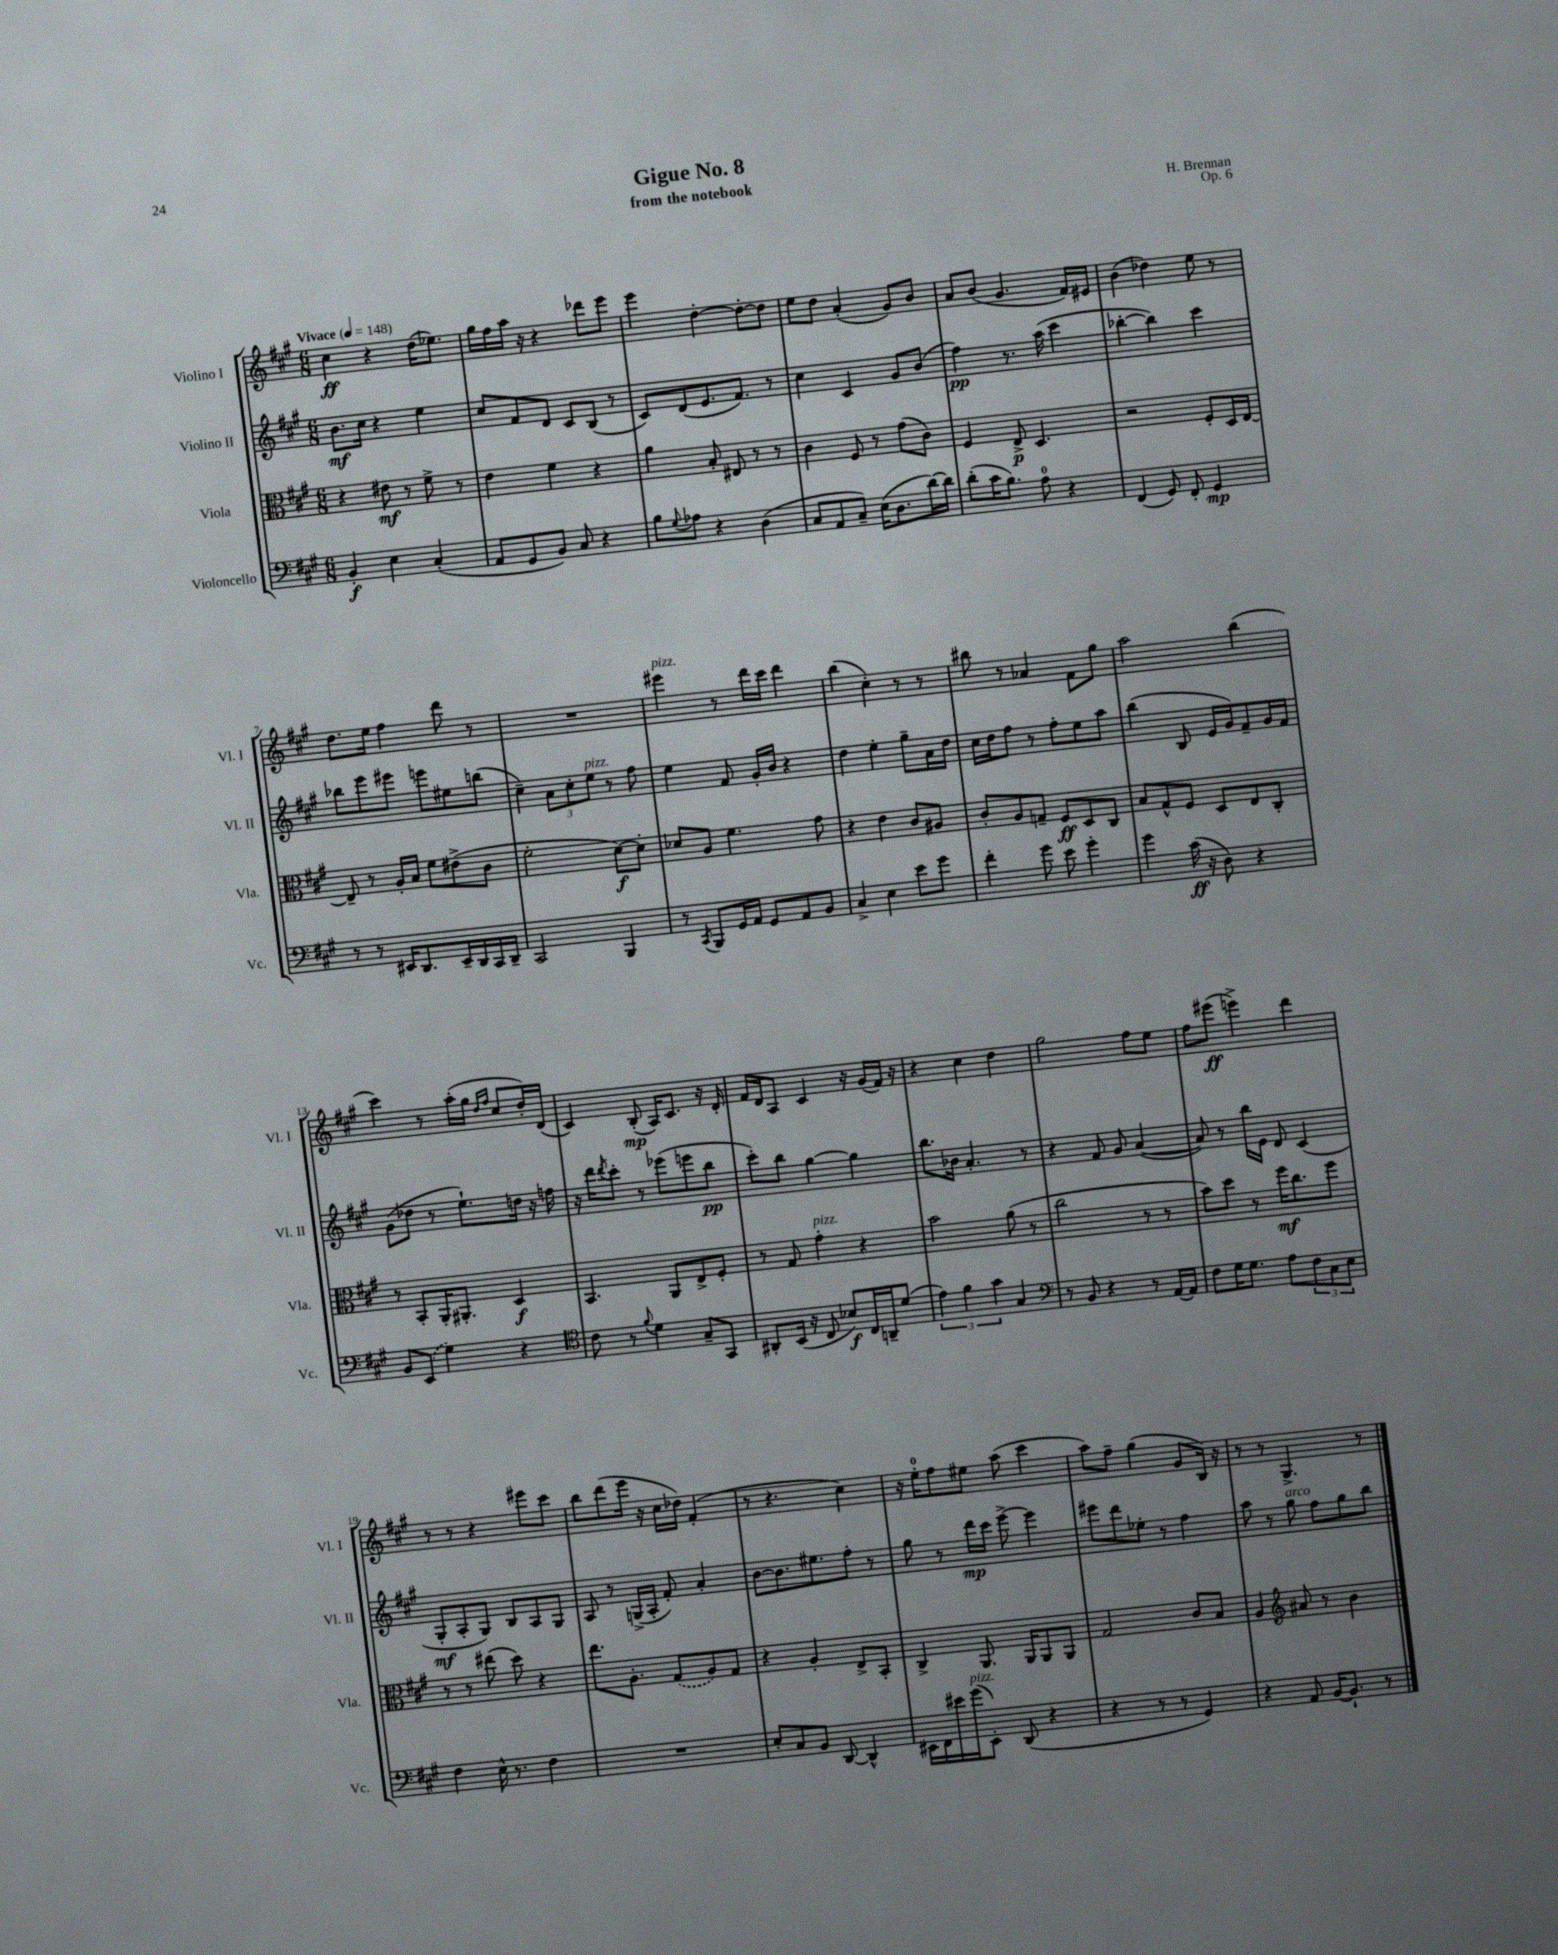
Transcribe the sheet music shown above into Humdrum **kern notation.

**kern	**kern	**kern	**kern
*staff4	*staff3	*staff2	*staff1
*clefF4	*clefC3	*clefG2	*clefG2
*k[f#c#g#]	*k[f#c#g#]	*k[f#c#g#]	*k[f#c#g#]
*M6/8	*M6/8	*M6/8	*M6/8
*MM148	*MM148	*MM148	*MM148
4BB'/	4r	8.b\L	4cc#\
.	.	16cc#\Jk	.
4E\	8e#\	4r	4r
.	8r	.	.
(4C#'/	8f#^\	4ee\	(16dd\LK
.	.	.	8.ee-\J)
.	8r	.	.
=	=	=	=
8AA/L	4e\	8cc#/L	16gg#\LL
.	.	.	16ff#\
8GG#/	.	8f#/	16aa\JJ
.	.	.	16r
8BB/J)	4f#\	8d/J	4r
8C#/	.	8c#/L	.
4r	4r	(8B/J	8ddd-\L
.	.	8r	8eee\J
=	=	=	=
8B\L	4a\	8c#/L)	4eee\
8qqG#/	.	.	.
8A-\J	.	(8d/	.
4r	8B'/	8.e/	[4dd'\
.	8E#/	.	.
.	.	8.f#/J)	.
(4D\	8r	.	8dd'\_L
.	8r	8r	8dd\]J
=	=	=	=
8C#/L	4c#\	4cc#\	8ee\L
8AA/	.	.	8dd\J
8C#~/J)	8F#/	4c#/	(4a'/
(16E\LK	8r	.	.
8.D\	.	.	.
.	(8g#\L	8g#/L	8g#/L)
[16d\L)	8c#\J)	(8b/J	8b/J
16d\]JJ	.	.	.
=	=	=	=
(8d'\L	4F#/	4ff#\)	8a/L
16c#\K	.	.	(8b/J
8.B\J)	.	.	.
.	8E^/	8.r	4.g#/
8A\	4.D/	.	.
.	.	(16aa\	.
4r	.	4ccc#\	.
.	.	.	16f#/LL)
.	.	.	16e#/JJ
=	=	=	=
(4FF#/	2r	[4bb-'\	(4b\
8GG#/)	.	4bb-\])	4dd-\)
8FF#'/	.	.	.
4GG#/	8F#'/L	4ccc#\	8ee\
.	16D/L	.	8r
.	[16E/JJ	.	.
=	=	=	=
8r	8E~/]	8bb-\L	8.dd\L
8r	8r	8eee\	.
.	.	.	16ee\Jk
16EE#/LK	16A'/LL	8eee#\J	4ff#\
8.DD/	16B/JJ	.	.
.	8f#\L	8eee\L	.
16EE#~/L	(8e#^\	8ee#\	8ddd\
16DD/	.	.	.
16CC#/	8c#\J	(8bb\J	8r
16DD~/JJ	.	.	.
=	=	=	=
2CC#/	2f#'\	4cc#~\)	2.r
.	.	12a\L	.
.	.	12cc#'\	.
.	.	12ee\J	.
4BBB/	[8d\L)	8r	.
.	8d'\]J	8ff#\	.
=	=	=	=
8r	8d-/L	4ee\	4eee#\
8qCC#/	.	.	.
8BBB/L	8A/J	.	.
16GG#/L	4.f#\	8f#/	8r
16AA/JJ	.	.	.
8GG#/L	.	16g#'/LL	16ddd\LL
.	.	16b/JJ	16ccc#\JJ
8AA/	.	4r	4ddd\
8BB/J	8g#\	.	.
=	=	=	=
4C#^/	4r	4dd\	(4bb\
4E\	4e\	4ee'\	4cc#'\)
8e\L	8c#/L	8gg#~\L	8r
8g#\J	8A#/J	16a\L	8r
.	.	16dd\JJ	.
=	=	=	=
4f#'\	8c#'/L	16cc#\LL	8bb#\
.	.	16dd\J	.
.	8A/	8ff#\J	8r
8g#\	8G~/J	8r	4a-/
8e\	8F#/L	8ff#'\L	.
4g#'\	8D/	8ee\	8f#\L
.	8C#/J	8aa\J	8gg#\J
=	=	=	=
4g#\	8B/L	(4bb\	2aa\
.	8G#^^/	.	.
(16c#\	8F#/J	8B/	.
16r	.	.	.
8D\)	8D/L	16e/LL	.
.	.	16g#/J)	.
4r	8E/	8f#~/	(4bb\
.	8C#'/J	16g#/L	.
.	.	16f#/JJ	.
=	=	=	=
8BB/L	8r	(8g#\L	4ccc#\)
(8EE/J	8BB'/L	8dd-\J	.
4G#\)	16AA'/K	8r	8r
.	8.AA#'/J	.	.
.	.	8.ee`\L)	(16aa'\LL
.	.	.	16gg#\JJ
.	.	.	16qqdd/LL
.	.	.	16qqff#/JJ
4r	4D/	.	8cc#/L
.	.	16dd\Jk	.
.	.	16r	16dd'/L)
.	.	16ff\	(16d/JJ
=	=	=	=
*clefC4	*	*	*
8c#\	4.BB/	16r	4c#/)
.	.	16ddd\LK	.
.	.	8qddd/	.
8r	.	8ccc#'\J	.
8qqf#/	.	.	.
4d\	.	8r	(8B'/
.	8AA/L	(8eee-\L	16A/LK)
.	.	.	8.c#/J
8G#~/L	8E^/	8eee\	.
8GG#/J	8F#'/J	8bb\J	16r
.	.	.	16d'/
=	=	=	=
8AA#'/L	8r	8ccc#'\L)	16f#/LL
.	.	.	16d/J
(16BB/Jk	8G#/	8bb\J	8A/J
16r	.	.	.
8C#/	4g#'\	[4gg#\	4c#/
8B-/L)	.	.	.
16C#/L	4r	4gg#\]	16r
16AA~/J	.	.	(16g#/LL
(8d/J	.	.	16f#/JJ)
.	.	.	16r
=	=	=	=
6e\)	2b\	8.bb\L	4r
6f#\	.	.	.
.	.	16b-\Jk	.
.	.	4.a'/	4cc#\
6g#\	.	.	.
4G#/	(8a\	.	4dd\
.	8r	8r	.
=	=	=	=
*clefF4	*	*	*
8r	2cc#\	4r	2gg#\
8BB/	.	.	.
4r	.	8f#/	.
.	.	8g#/	.
8r	8r	([4a/	8ff#\L
[16AA/LL	8r	.	8ee\J
16AA/]JJ	.	.	.
=	=	=	=
8F#\L	8b\L)	8a/])	8ff#\L
16G#\K	8dd\J	8r	(8eee#\J
8.G#\J	.	.	.
.	8r	16bb\LL	4eee^\)
.	.	16e\JJ	.
8A\L	16ff#\LK	8d/	.
.	8.cc#\	.	.
12F#\	.	(4c#/	4ddd\
12C#\	.	.	.
.	8ff#\J	.	.
12E\J	.	.	.
=	=	=	=
4F#\	8r	8G#'/L	8r
.	8r	8A'/	8r
16E^^\	(8ee#\	8G#/J)	4r
8.r	.	.	.
.	8dd\)	8B/L	.
4F#\	4r	8A/	8eee#\L
.	.	8G#/J	8ccc#\J
=	=	=	=
2.r	8.ee\L	8A/	8bb\L
.	.	8r	(8ddd\
.	8.A'\J	.	.
.	.	(16G^/LL	16eee\Jk
.	.	16A'/JJ	16r
.	(8G#/L	8f#'/)	16cc#\LL
.	.	.	16dd-\JJ)
.	8A/)	4a'/	(4f#'/
.	8G#/J	.	.
=	=	=	=
8E'/L	4r	[8b\L	8r
8C#/	.	8.b\]	4.r
8BB/J	4A'/	.	.
.	.	8.ee#\	.
[8DD/	.	.	.
4DD^^/]	8E^/L	8ff#'\J	4cc#\)
.	8BB'/J	8r	.
=	=	=	=
16EE#\LL	4C#^/	8gg#\	16r
16FF#\	.	.	16ee'\LK
16e#\	.	8r	8ff#\
(16g#\J	.	.	.
8EE#'\J)	8.AA/	16ddd\LL	8ee#\J
.	.	16ccc#\JJ	.
(8DD/	.	[8eee^\	(8aa\
.	16AA/LK	.	.
4r	8AA/	4eee\]	4ccc#\
.	8AA/J	.	.
=	=	=	=
4r	2G#/	8eee#\L	8aa\L)
.	.	8ddd\	8ff#~\J
8r	.	8ee-'\J	(4gg#\
8r	.	8r	.
4GG#/)	8c#/L	4ff#\	8g#/L
.	8B/J	.	16B/Jk)
.	.	.	16r
=	=	=	=
4r	4A/	8aa\	8r
.	.	8r	8r
*	*clefG2	*	*
8AA/	8a#/	8gg#\	4.G#^/
[16BB/LK	8r	8ff#\L	.
8.BB`/]J	.	.	.
.	4b\	8gg#\	.
8r	.	8bb\J	8r
==	==	==	==
*-	*-	*-	*-
